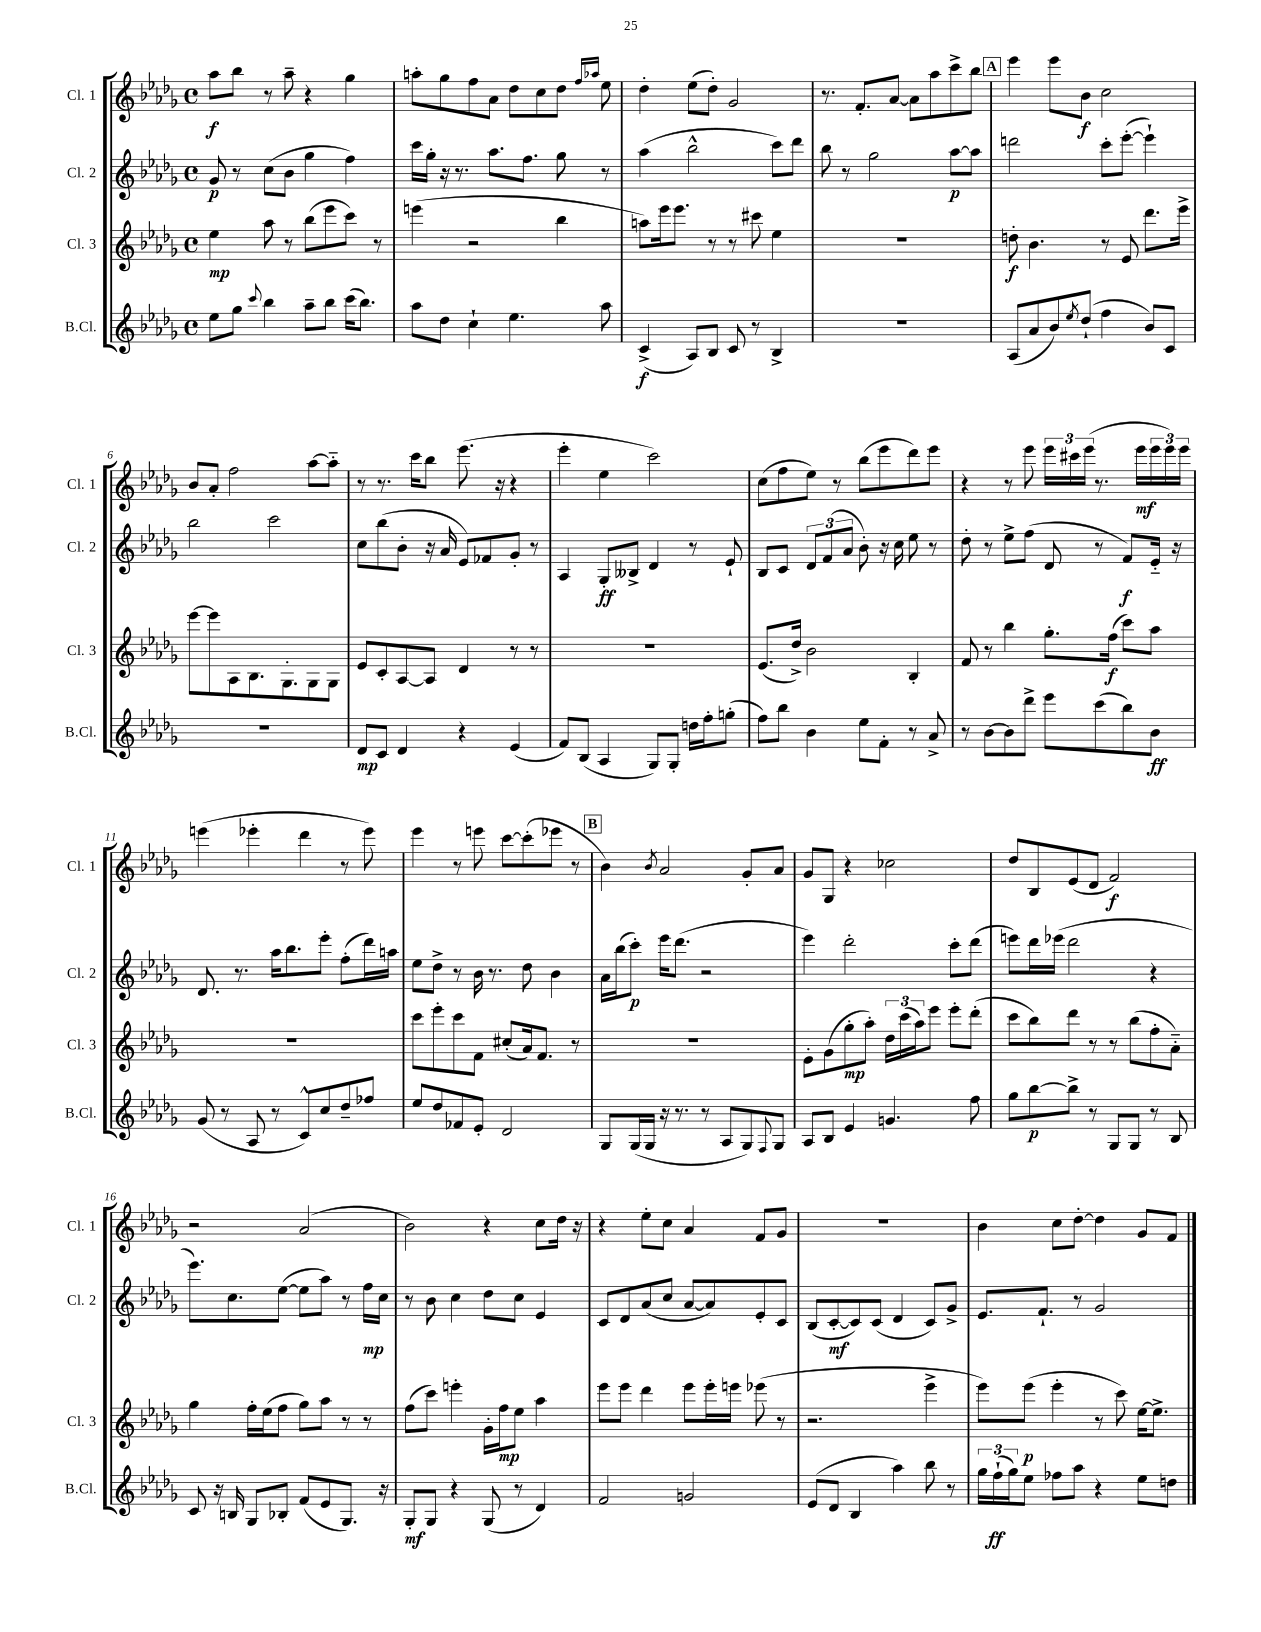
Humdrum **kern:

**kern	**dynam	**kern	**dynam	**kern	**dynam	**kern	**dynam
*part4	*part4	*part3	*part3	*part2	*part2	*part1	*part1
*staff4	*staff4	*staff3	*staff3	*staff2	*staff2	*staff1	*staff1
*I"B.Cl.	*	*I"Cl. 3	*	*I"Cl. 2	*	*I"Cl. 1	*
*I'B.Cl.	*	*I'Cl. 3	*	*I'Cl. 2	*	*I'Cl. 1	*
*clefG2	*	*clefG2	*	*clefG2	*	*clefG2	*
*k[b-e-a-d-g-]	*	*k[b-e-a-d-g-]	*	*k[b-e-a-d-g-]	*	*k[b-e-a-d-g-]	*
*M4/4	*	*M4/4	*	*M4/4	*	*M4/4	*
*met(c)	*	*met(c)	*	*met(c)	*	*met(c)	*
=1	=1	=1	=1	=1	=1	=1	=1
8ee-\L	.	4ee-\	mp	8g-/	p	8aa-\L	f
8gg-\J	.	.	.	8r	.	8bb-\J	.
8qqccc/	.	.	.	.	.	.	.
4bb-\	.	8aa-\	.	(8cc\L	.	8r	.
.	.	8r	.	8b-\J	.	8aa-~\	.
8aa-~\L	.	(8bb-\L	.	4gg-\	.	4r	.
8bb-\J	.	8eee-\	.	.	.	.	.
(16ccc\KL	.	8ccc\J)	.	4ff\)	.	4gg-\	.
8.bb-\J)	.	.	.	.	.	.	.
.	.	8r	.	.	.	.	.
=2	=2	=2	=2	=2	=2	=2	=2
8aa-\L	.	(4eeen\	.	16ccc\LL	.	8aan'\L	.
.	.	.	.	16gg-'\JJ	.	.	.
8dd-\J	.	.	.	16r	.	8gg-\	.
.	.	.	.	8.r	.	.	.
4cc`\	.	2r	.	.	.	8ff\	.
.	.	.	.	8.aa-\L	.	8a-\J	.
4.ee-\	.	.	.	.	.	8dd-\L	.
.	.	.	.	8.ff\J	.	.	.
.	.	.	.	.	.	8cc\	.
.	.	4bb-\	.	8gg-\	.	8dd-\J	.
.	.	.	.	.	.	16qqff/LL	.
.	.	.	.	.	.	16qqaa-X/JJ	.
8aa-\	.	.	.	8r	.	8ee-\	.
=3	=3	=3	=3	=3	=3	=3	=3
(4c^/	f	8aan\L)	.	(4aa-\	.	4dd-'\	.
.	.	16eee-\k	.	.	.	.	.
.	.	8.eee-\J	.	.	.	.	.
8A-/L)	.	.	.	2bb-^^\	.	(8ee-\L	.
8B-/J	.	8r	.	.	.	8dd-'\J)	.
8c/	.	8r	.	.	.	2g-/	.
8r	.	8ccc#X\	.	.	.	.	.
4B-^/	.	4ee-\	.	8ccc\L)	.	.	.
.	.	.	.	8ddd-\J	.	.	.
=4	=4	=4	=4	=4	=4	=4	=4
1r	.	1r	.	8bb-\	.	8.r	.
.	.	.	.	8r	.	.	.
.	.	.	.	.	.	8.f'/L	.
.	.	.	.	2gg-\	.	.	.
.	.	.	.	.	.	[8a-/J	.
.	.	.	.	.	.	8a-\L]	.
.	.	.	.	.	.	8aa-\	.
.	.	.	.	[8aa-\L	p	8ccc^\	.
.	.	.	.	8aa-\J]	.	8bb-\J	.
!!LO:REH:place=s1:t=A
=5	=5	=5	=5	=5	=5	=5	=5
(8A-/L	.	8ddn'\	f	2dddn\	.	4eee-\	.
8a-/	.	4.b-\	.	.	.	.	.
8b-/)	.	.	.	.	.	8eee-\L	.
8qee-/	.	.	.	.	.	.	.
(8dd-`/J	.	.	.	.	.	8b-\J	f
4ff\	.	8r	.	8ccc'\L	.	2cc\	.
.	.	8e-/	.	([8eee-'\J	.	.	.
8b-/L)	.	8.ddd-\L	.	4eee-`\])	.	.	.
8c/J	.	.	.	.	.	.	.
.	.	16eee-^\Jk	.	.	.	.	.
!!LO:LB:g=z
=6	=6	=6	=6	=6	=6	=6	=6
1r	.	[8eee-\L	.	2bb-\	.	8b-/L	.
.	.	8eee-\]	.	.	.	8a-'/J	.
.	.	8A-\	.	.	.	2ff\	.
.	.	8.B-\	.	.	.	.	.
.	.	.	.	2ccc\	.	.	.
.	.	8.G-'\	.	.	.	.	.
.	.	8G-\	.	.	.	[8aa-\L	.
.	.	8G-\J	.	.	.	8aa-\J]	.
=7	=7	=7	=7	=7	=7	=7	=7
8d-/L	mp	8e-/L	.	8cc\L	.	8r	.
8c/J	.	8c'/	.	(8bb-\	.	8.r	.
4d-/	.	[8A-/	.	8b-'\J	.	.	.
.	.	.	.	.	.	16ccc\KL	.
.	.	8A-/J]	.	16r	.	8bb-\J	.
.	.	.	.	16a-/	.	.	.
4r	.	4d-/	.	8e-/L)	.	(8.eee-\	.
.	.	.	.	8f-X/	.	.	.
.	.	.	.	.	.	16r	.
(4e-/	.	8r	.	8g-'/J	.	4r	.
.	.	8r	.	8r	.	.	.
=8	=8	=8	=8	=8	=8	=8	=8
8f/L)	.	1r	.	4A-/	.	4eee-'\	.
(8B-/J	.	.	.	.	.	.	.
4A-/	.	.	.	8G-'/L	ff	4ee-\	.
.	.	.	.	8B--X^/J	.	.	.
8G-/L)	.	.	.	4d-/	.	2ccc\)	.
8G-'/J	.	.	.	.	.	.	.
16ddn\LL	.	.	.	8r	.	.	.
16ff'\J	.	.	.	.	.	.	.
(8ggn'\J	.	.	.	8e-`/	.	.	.
=9	=9	=9	=9	=9	=9	=9	=9
8ff\L)	.	(8.e-/L	.	8B-/L	.	(8cc\L	.
8bb-\J	.	.	.	8c/J	.	8ff\	.
.	.	16dd-^/Jk)	.	.	.	.	.
4b-\	.	2b-\	.	12d-/L	.	8ee-\J)	.
.	.	.	.	(12f/	.	.	.
.	.	.	.	.	.	8r	.
.	.	.	.	12a-/J	.	.	.
8ee-\L	.	.	.	8b-'\)	.	(8bb-\L	.
8f'\J	.	.	.	16r	.	8eee-\	.
.	.	.	.	16cc\	.	.	.
8r	.	4B-'/	.	8ee-\	.	8ddd-\)	.
8a-^/	.	.	.	8r	.	8eee-\J	.
=10	=10	=10	=10	=10	=10	=10	=10
8r	.	8f/	.	8dd-'\	.	4r	.
[8b-\L	.	8r	.	8r	.	.	.
8b-\]	.	4bb-\	.	8ee-^\L	.	8r	.
8ddd-^\J	.	.	.	(8ff\J	.	8eee-\	.
8eee-\L	.	8.gg-'\L	.	8d-/	.	24eee-\LL	.
.	.	.	.	.	.	24ccc#X\	.
.	.	.	.	.	.	(24eee-\JJ	.
(8ccc\	.	.	.	8r	.	8.r	.
.	.	(16ff\Jk	f	.	.	.	.
8bb-\)	.	8ccc\L)	.	8f/L)	f	.	.
.	.	.	.	.	.	16eee-\LL	mf
8b-\J	ff	8aa-\J	.	16e-/Jk	.	24eee-\	.
.	.	.	.	.	.	24eee-\)	.
.	.	.	.	16r	.	.	.
.	.	.	.	.	.	24eee-\JJ	.
!!LO:LB:g=z
=11	=11	=11	=11	=11	=11	=11	=11
(8g-/	.	1r	.	8.d-/	.	(4eeen\	.
8r	.	.	.	.	.	.	.
.	.	.	.	8.r	.	.	.
8A-/	.	.	.	.	.	4eee-X'\	.
8r	.	.	.	16aa-\KL	.	.	.
.	.	.	.	8.bb-\	.	.	.
8c^^/L)	.	.	.	.	.	4ddd-\	.
8cc/	.	.	.	8eee-'\J	.	.	.
8dd-~/	.	.	.	(8ff'\L	.	8r	.
8ff-X/J	.	.	.	16ddd-\L)	.	8eee-\)	.
.	.	.	.	16aan\JJ	.	.	.
=12	=12	=12	=12	=12	=12	=12	=12
8ee-/L	.	8ccc\L	.	8ee-\L	.	4eee-\	.
8dd-/	.	8eee-'\	.	8dd-^\J	.	.	.
8f-X/	.	8ccc\	.	8r	.	8r	.
8e-'/J	.	8f\J	.	16b-\	.	8eeen\	.
.	.	.	.	8.r	.	.	.
2d-/	.	(8cc#X'/L	.	.	.	[8ccc\L	.
.	.	16a-/k)	.	8dd-\	.	(8ccc'\]	.
.	.	8.f/J	.	.	.	.	.
.	.	.	.	4b-\	.	8eee-X\J	.
.	.	8r	.	.	.	8r	.
!!LO:REH:place=s1:t=B
=13	=13	=13	=13	=13	=13	=13	=13
8G-/L	.	1r	.	16a-\LL	.	4b-\)	.
.	.	.	.	(16bb-\J	.	.	.
(16G-/L	.	.	.	8ccc'\J)	p	.	.
16G-/JJ	.	.	.	.	.	.	.
.	.	.	.	.	.	8qb-/	.
16r	.	.	.	16eee-\KL	.	2a-/	.
8.r	.	.	.	(8.ddd-\J	.	.	.
8r	.	.	.	2r	.	.	.
8A-/L	.	.	.	.	.	.	.
8G-/)	.	.	.	.	.	8g-'/L	.
8qqF/	.	.	.	.	.	.	.
8G-/J	.	.	.	.	.	8a-/J	.
=14	=14	=14	=14	=14	=14	=14	=14
8A-/L	.	8e-'\L	.	4eee-\)	.	8g-/L	.
8B-/J	.	(8g-\	.	.	.	8G-/J	.
4e-/	.	8gg-'\	mp	2ddd-'\	.	4r	.
.	.	8aa-'\J)	.	.	.	.	.
4.gn/	.	24dd-\LL	.	.	.	2cc-X\	.
.	.	(24ccc\	.	.	.	.	.
.	.	24aa-\J)	.	.	.	.	.
.	.	8eee-\J	.	.	.	.	.
.	.	8eee-'\L	.	8ccc'\L	.	.	.
8ff\	.	(8ddd-'\J	.	(8ddd-\J	.	.	.
=15	=15	=15	=15	=15	=15	=15	=15
8gg-\L	.	8ccc\L	.	8eeen\L)	.	8dd-/L	.
[8bb-\	p	8bb-\)	.	16ddd-\L	.	8B-/	.
.	.	.	.	(16eee-X\JJ	.	.	.
8bb-^\J]	.	8ddd-\J	.	2ddd-\	.	(8e-/	.
8r	.	8r	.	.	.	8d-/J	.
8G-/L	.	8r	.	.	.	2f/)	f
8G-/J	.	(8bb-\L	.	.	.	.	.
8r	.	8ff'\	.	4r	.	.	.
8B-/	.	8a-\J)	.	.	.	.	.
!!LO:LB:g=z
=16	=16	=16	=16	=16	=16	=16	=16
8c/	.	4gg-\	.	8.eee-\L)	.	2r	.
16r	.	.	.	.	.	.	.
16Bn/	.	.	.	8.cc\	.	.	.
8G-/L	.	16ff'\LL	.	.	.	.	.
.	.	(16ee-\J	.	.	.	.	.
8B-X'/J	.	8ff\J	.	([8ee-\J	.	.	.
(8f/L	.	8gg-\L)	.	8ee-\L]	.	(2a-/	.
8e-/	.	8aa-\J	.	8aa-\J)	.	.	.
8.G-/J)	.	8r	.	8r	.	.	.
.	.	8r	.	16ff\LL	mp	.	.
16r	.	.	.	16cc\JJ	.	.	.
=17	=17	=17	=17	=17	=17	=17	=17
8G-'/L	mf	(8ff\L	.	8r	.	2b-\)	.
8G-/J	.	8ccc\J)	.	8b-\	.	.	.
4r	.	4eeen'\	.	4cc\	.	.	.
(8G-/	.	16g-'\LL	.	8dd-\L	.	4r	.
.	.	16ff\J	mp	.	.	.	.
8r	.	8ee-\J	.	8cc\J	.	.	.
4d-/)	.	4aa-\	.	4e-/	.	8cc\L	.
.	.	.	.	.	.	16dd-\Jk	.
.	.	.	.	.	.	16r	.
=18	=18	=18	=18	=18	=18	=18	=18
2f/	.	8eee-\L	.	8c/L	.	4r	.
.	.	8eee-\J	.	8d-/	.	.	.
.	.	4ddd-\	.	(8a-/	.	8ee-'\L	.
.	.	.	.	8cc/J	.	8cc\J	.
2gn/	.	8eee-\L	.	[8a-/L	.	4a-/	.
.	.	16eee-'\L	.	8a-/])	.	.	.
.	.	16eeen\JJ	.	.	.	.	.
.	.	(8eee-X\	.	8e-'/	.	8f/L	.
.	.	8r	.	8c/J	.	8g-/J	.
=19	=19	=19	=19	=19	=19	=19	=19
(8e-/L	.	2.r	.	(8B-/L	.	1r	.
8d-/J	.	.	.	[8c'/	mf	.	.
4B-/	.	.	.	8c/])	.	.	.
.	.	.	.	(8c/J	.	.	.
4aa-\)	.	.	.	4d-/	.	.	.
8bb-\	.	4eee-^\	.	8c/L)	.	.	.
8r	.	.	.	8g-^/J	.	.	.
=20	=20	=20	=20	=20	=20	=20	=20
24gg-\LL	.	8eee-\L)	.	8.e-/L	.	4b-\	.
(24ff`\	ff	.	.	.	.	.	.
24gg-\J)	.	.	.	.	.	.	.
8ee-\J	.	(8eee-\J	p	.	.	.	.
.	.	.	.	8.f`/J	.	.	.
8ff-X\L	.	4eee-'\	.	.	.	8cc\L	.
8aa-\J	.	.	.	8r	.	[8dd-'\J	.
4r	.	8r	.	2g-/	.	4dd-\]	.
.	.	8ccc\)	.	.	.	.	.
8ee-\L	.	[16ee-\KL	.	.	.	8g-/L	.
.	.	8.ee-^\J]	.	.	.	.	.
8ddn\J	.	.	.	.	.	8f/J	.
==	==	==	==	==	==	==	==
*-	*-	*-	*-	*-	*-	*-	*-
